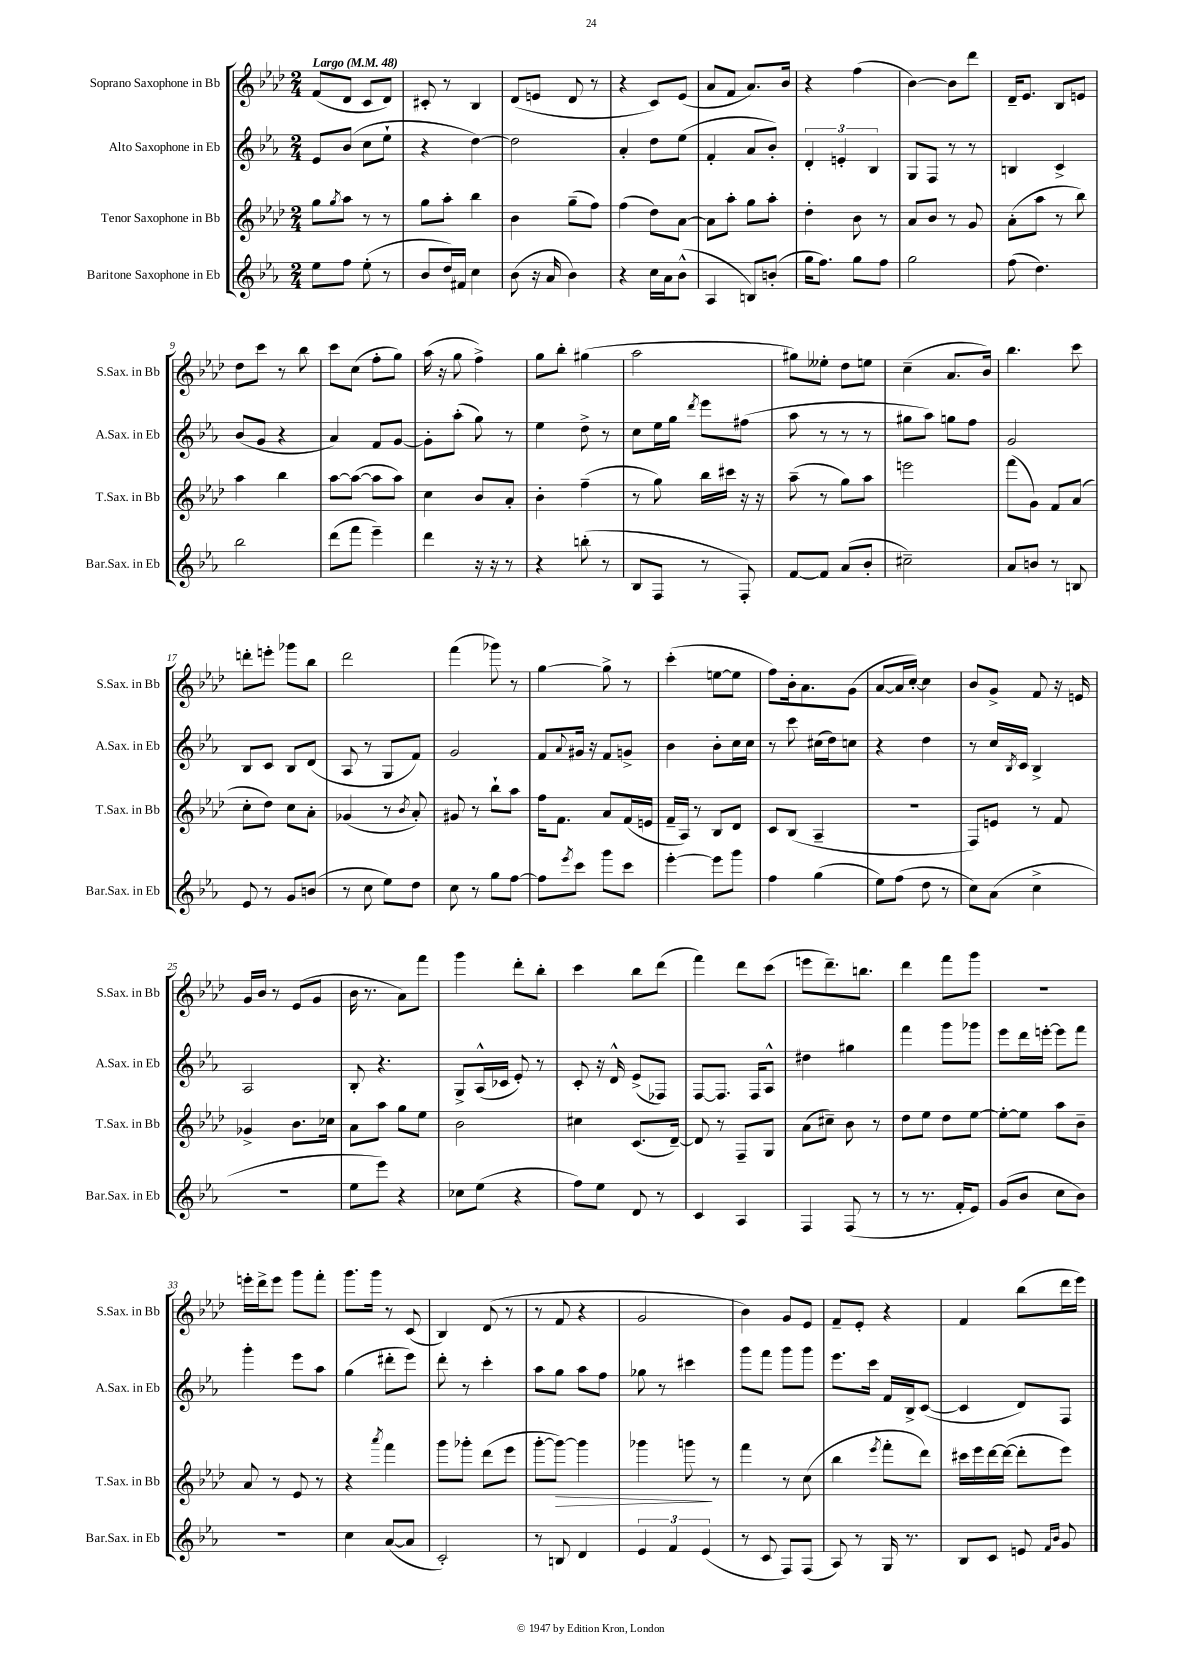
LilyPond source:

<<
\new StaffGroup <<
\new Staff = "s0" \with { instrumentName = "Soprano Saxophone in Bb" shortInstrumentName = "S.Sax. in Bb" } {
    \clef treble \key aes \major \numericTimeSignature \time 2/4 \tempo "Largo" 4 = 48
    f'8( des'8 c'8 des'8) |
    cis'8-. r8 bes4 |
    des'8( e'8 des'8 r8 |
    r4 c'8) ees'8( |
    aes'8 f'8 aes'8.) bes'16 |
    r4 f''4( |
    bes'4~) bes'8 des'''8 |
    des'16-- ees'8. bes8 e'8 |
    des''8 c'''8 r8 bes''8 |
    c'''8 c''8( f''8-. g''8) |
    aes''16( r16 g''8 f''4->) |
    g''8 bes''8-. gis''4( |
    aes''2 |
    gis''8) eeses''8-. des''8 e''8 |
    c''4--( aes'8. bes'16) |
    bes''4. c'''8 |
    d'''8-. e'''8-. ges'''8 bes''8 |
    des'''2 |
    f'''4( ges'''8) r8 |
    g''4~ g''8-> r8 |
    c'''4-.( e''8~ e''8 |
    f''8) bes'16-. aes'8. g'8( |
    aes'8~ aes'16 c''16~-.) c''4 |
    bes'8 g'8-> f'8 r16 e'16 |
    g'16 bes'16 r8 ees'8( g'8 |
    bes'16 r8. aes'8) f'''8 |
    g'''4 des'''8-. bes''8-. |
    c'''4 bes''8 des'''8( |
    f'''4) des'''8 c'''8( |
    e'''8 des'''8.--) b''8. |
    des'''4 f'''8 g'''8 |
    r2 |
    e'''16-. des'''16-> e'''8 g'''8 f'''8-. |
    g'''8. g'''16 r8 c'8( |
    bes4) des'8( r8 |
    r8 f'8 r4 |
    g'2 |
    bes'4) g'8 ees'8 |
    f'8-- ees'8-. r4 |
    f'4 bes''8( des'''16 ees'''16) \bar "|." |
}
\new Staff = "s1" \with { instrumentName = "Alto Saxophone in Eb" shortInstrumentName = "A.Sax. in Eb" } {
    \clef treble \key ees \major \numericTimeSignature \time 2/4
    ees'8 bes'8( c''8 ees''8-! |
    r4 d''4~) |
    d''2 |
    aes'4-. d''8 ees''8( |
    f'4-. aes'8 bes'8-.) |
    \tuplet 3/2 { d'4-. e'4-. bes4 } |
    g8 f8 r8 r8 |
    b4 c'4-> |
    bes'8( g'8 r4 |
    aes'4) f'8 g'8~ |
    g'8-. aes''8-.( g''8) r8 |
    ees''4 d''8-> r8 |
    c''8 ees''16 g''16 \acciaccatura { d'''8 } ees'''8 fis''8( |
    aes''8 r8 r8 r8 |
    gis''8 aes''8) g''8 f''8 |
    g'2 |
    bes8 c'8 bes8 d'8( |
    aes8 r8 g8 f'8) |
    g'2 |
    f'8 \appoggiatura { aes'8 } gis'16 r16 f'8 g'8-> |
    bes'4 bes'8-. c''16 c''16 |
    r8 c'''8 cis''16( d''16) c''8 |
    r4 d''4 |
    r8 c''16 \acciaccatura { bes8 } c'16 bes4-> |
    aes2 |
    bes8-. r4. |
    g8-> aes16-^( ces'16 ees'8-.) r8 |
    c'8-. r16 d'16-^ ees'8->( fes8) |
    f8~ f8. f16 aes8-^ |
    dis''4 gis''4 |
    f'''4 g'''8 ges'''8 |
    ees'''8 d'''16 e'''16~-. e'''8 f'''8 |
    g'''4-. ees'''8 aes''8 |
    g''4( dis'''8-. ees'''8) |
    d'''8-. r8 c'''4-. |
    aes''8 g''8 aes''8 f''8 |
    ges''8 r8 cis'''4 |
    g'''8 f'''8 g'''8 g'''8 |
    ees'''8. c'''16 f'16 bes16-> c'8~( |
    c'4 d'8) f8 \bar "|." |
}
\new Staff = "s2" \with { instrumentName = "Tenor Saxophone in Bb" shortInstrumentName = "T.Sax. in Bb" } {
    \clef treble \key aes \major \numericTimeSignature \time 2/4
    g''8 \acciaccatura { g''8 } aes''8 r8 r8 |
    g''8 aes''8-. bes''4 |
    bes'4 g''8--( f''8) |
    f''4( des''8) aes'8~ |
    aes'8 aes''8-. g''8 aes''8-. |
    des''4-. bes'8 r8 |
    aes'8 bes'8 r8 g'8 |
    aes'8-.( aes''8 r8 bes''8) |
    aes''4 bes''4 |
    aes''8~ aes''8~( aes''8 aes''8) |
    c''4 bes'8 aes'8-. |
    bes'4-. f''4--( |
    r8 g''8) bes''16 cis'''16 r16 r16 |
    aes''8--( r8 g''8) aes''8 |
    e'''2 |
    f'''8( g'8) f'8 aes'8( |
    c''8-. des''8) c''8 aes'8-. |
    ges'4( r8 \acciaccatura { bes'8 } aes'8-.) |
    gis'8 r8 bes''8-! aes''8 |
    f''16 f'8. aes'8 f'16( e'16 |
    f'16-- aes16) r8 bes8 des'8 |
    c'8 bes8( aes4-- |
    R2 |
    f8) e'8 r8 f'8 |
    ges'4-> bes'8. ces''16 |
    aes'8 aes''8 g''8 ees''8 |
    bes'2 |
    cis''4 c'8.( des'16~--) |
    des'8 r8 f8-- g8 |
    aes'8( cis''8--) bes'8 r8 |
    des''8 ees''8 des''8 ees''8~ |
    ees''8~-. ees''8 aes''8 bes'8-- |
    aes'8 r8 ees'8 r8 |
    r4 \acciaccatura { aes'''8 } f'''4 |
    g'''8 ges'''8-. des'''8( ees'''8 |
    g'''8~-. g'''8~\>) g'''4 |
    ges'''4 g'''8\! r8 |
    f'''4 r8 c''8( |
    bes''4 \acciaccatura { ees'''8 } f'''8-. des'''8) |
    cis'''16 ees'''16 des'''16~ des'''16~( des'''8-. ees'''8) \bar "|." |
}
\new Staff = "s3" \with { instrumentName = "Baritone Saxophone in Eb" shortInstrumentName = "Bar.Sax. in Eb" } {
    \clef treble \key ees \major \numericTimeSignature \time 2/4
    ees''8 f''8 ees''8-.( r8 |
    bes'8 d''16) fis'16 c''4 |
    bes'8( r16 aes'16 bes'4) |
    r4 c''16 aes'16 bes'8-^( |
    aes4 b8) b'8-.( |
    g''16 f''8.) g''8 f''8 |
    g''2 |
    f''8( d''4.) |
    bes''2 |
    d'''8( f'''8 ees'''4--) |
    d'''4 r16 r16 r8 |
    r4 b''8-.( r8 |
    bes8 f8 r8 f8-.) |
    f'8~ f'8 aes'8( bes'8-. |
    cis''2--) |
    aes'8 b'8 r8 b8 |
    ees'8 r8 g'8 b'8( |
    r8 c''8 ees''8) d''8 |
    c''8 r8 g''8 f''8~ |
    f''8 \acciaccatura { ees'''8 } c'''8 g'''8 c'''8 |
    ees'''4~-. ees'''8 g'''8 |
    f''4 g''4( |
    ees''8) f''8( d''8 r8 |
    c''8) aes'8( c''4-> |
    r2 |
    ees''8 ees'''8) r4 |
    ces''8 ees''8( r4 |
    f''8) ees''8 d'8 r8 |
    c'4 aes4 |
    f4 f8( r8 |
    r8 r8. f'16-. ees'8) |
    g'8( bes'8 c''8 bes'8) |
    R2 |
    c''4 aes'8~( aes'8 |
    c'2-.) |
    r8 b8 d'4 |
    \tuplet 3/2 { ees'4 f'4 ees'4( } |
    r8 c'8 f8) f8( |
    aes8) r8 g16 r8. |
    bes8 c'8 e'8 \grace { f'16 bes'16 } g'8 \bar "|." |
}
>>
>>
